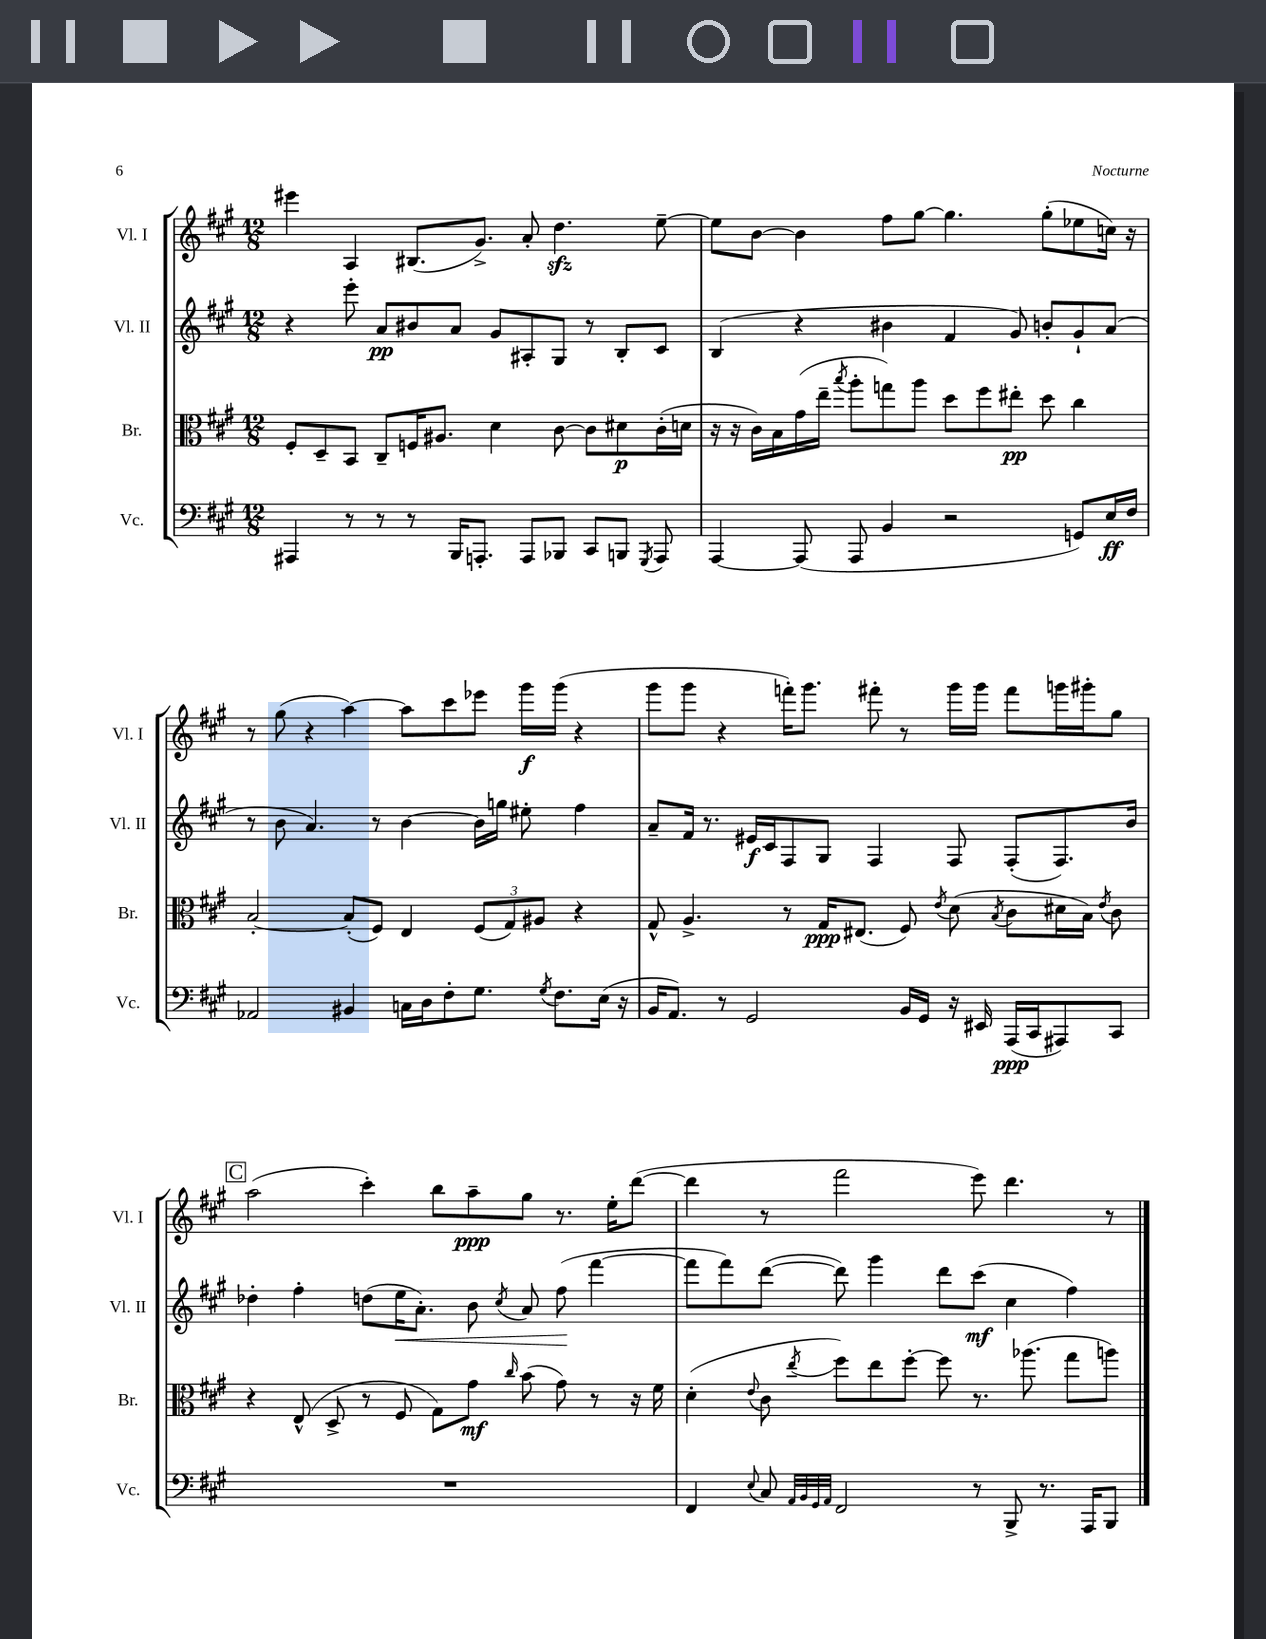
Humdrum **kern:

**kern	**kern	**kern	**kern
*staff4	*staff3	*staff2	*staff1
*clefF4	*clefC3	*clefG2	*clefG2
*k[f#c#g#]	*k[f#c#g#]	*k[f#c#g#]	*k[f#c#g#]
*M12/8	*M12/8	*M12/8	*M12/8
4AAA#/	8F#'/L	4r	4eee#\
.	8D~/	.	.
8r	8BB/J	8eee'\	4A/
8r	8C#~/L	8a/L	.
8r	16F/K	8b#/	(8.B#/L
.	8.A#/J	.	.
16BBB/LK	.	8a/J	.
8.AAA'/J	.	.	8.g#^/J)
.	4d\	8g#/L	.
8AAA/L	.	8A#'/	8a'/
8BBB-/J	[8c#\	8G#/J	4.dd\
8CC#/L	8c#\]L	8r	.
8BBB/J	8d#\	8B'/L	.
8qGGG#/	.	.	.
8AAA/	(16c#'\L	8c#/J	[8ee~\
.	16d\JJ	.	.
=	=	=	=
[4AAA/	16r	(4B/	8ee\]L
.	16r	.	.
.	16c#\LL)	.	[8b\J
.	16B\	.	.
(8AAA/]	(16g#\	4r	4b\]
.	16ee~\JJ	.	.
.	8qbb/	.	.
8AAA/	8aa'\L	.	.
4BB/	8gg\)	4b#\	8ff#\L
.	8aa\J	.	[8gg#\J
2r	8dd\L	4f#/	4.gg#\]
.	8ff#\	.	.
.	8ee#'\J	8g#/)	.
.	8dd\	8b'/L	(8gg#'\L
8GG/L)	4cc#\	8g#`/	8ee-\
16E/L	.	(8a/J	16cc\Jk)
16F#/JJ	.	.	16r
=	=	=	=
2AA-/	[2B'/	8r	8r
.	.	8b\	(8gg#\
.	.	4.a/)	4r
4BB#/	(8B'/]L	.	[4aa\)
.	8F#/J)	8r	.
16C\LL	4E/	[4b\	8aa\]L
16D\J	.	.	.
8F#'\	.	.	8ccc#\
8.G#\J	(12F#/L	16b\]LL	8eee-\J
.	.	16gg\JJ	.
.	12G#/)	.	.
.	.	8ee#'\	16ggg#\LL
.	12A#/J	.	.
8qG#/	.	.	.
8.F#\L	.	.	(16ggg#\JJ
.	4r	4ff#\	4r
(16E\Jk	.	.	.
16r	.	.	.
=	=	=	=
16BB/LK	8G#^^/	8a~/L	8ggg#\L
8.AA/J)	.	.	.
.	4.A^/	16f#/Jk	8ggg#\J
.	.	8.r	.
8r	.	.	4r
2GG#/	.	16e#/LL	.
.	.	16c#/J	.
.	8r	8F#/	16fff'\LK)
.	.	.	8.ggg#\J
.	16G#/LK	8G#/J	.
.	(8.E#/J	.	.
.	.	4F#/	8fff#'\
16BB/LL	8F#/)	.	8r
16GG#/JJ	.	.	.
.	8qe/	.	.
16r	(8d\	8F#/	16ggg#\LL
16EE#/	.	.	16ggg#\JJ
.	8qB/	.	.
(16AAA/LL	8c#\L	(8F#'/L	8fff#\L
16CC#/J	.	.	.
8AAA#/)	16d#\L	8.F#/)	16ggg\L
.	16B\JJ)	.	16ggg#'\J
.	8qe/	.	.
8CC#/J	8c#\	.	8gg#\J
.	.	16b/Jk	.
=	=	=	=
1.r	4r	4dd-'\	(2aa\
.	(8E^^/	4ff#'\	.
.	8D^/	.	.
.	8r	(8dd\L	4ccc#'\)
.	8F#/	16ee\K	.
.	.	8.a'\J)	.
.	8G#\L)	.	8bb\L
.	8g#\J	8b\	8aa~\
.	16qqcc#/	8qcc#/	.
.	(8b\	8a/	8gg#\J
.	8g#\)	(8ff#\	8.r
.	8r	[4fff#\	.
.	.	.	16ee'\LK
.	16r	.	([8ddd\J
.	16f#\	.	.
=	=	=	=
4FF#/	(4d'\	8fff#\]L	4ddd\]
.	.	8fff#\)	.
8qqE/	8qqe/	.	.
8C#/	8c#\	([8ddd\J	8r
32qqAA/LLL	.	.	.
32qqBB/	.	.	.
32qqGG#/	.	.	.
32qqAA/JJJ	8qee/	.	.
2FF#/	8ff#\L)	8ddd\])	2fff#\
.	8ee\	4ggg#\	.
.	[8ff#'\J	.	.
.	8ff#\]	8ddd\L	.
8r	8.r	(8ccc#\J	8eee\)
8BBB^/	.	4cc#\	4.ddd\
.	(8.aa-\	.	.
8.r	.	.	.
.	8gg#\L	4ff#\)	.
16AAA/LK	.	.	.
8BBB/J	8aa\J)	.	8r
==	==	==	==
*-	*-	*-	*-
